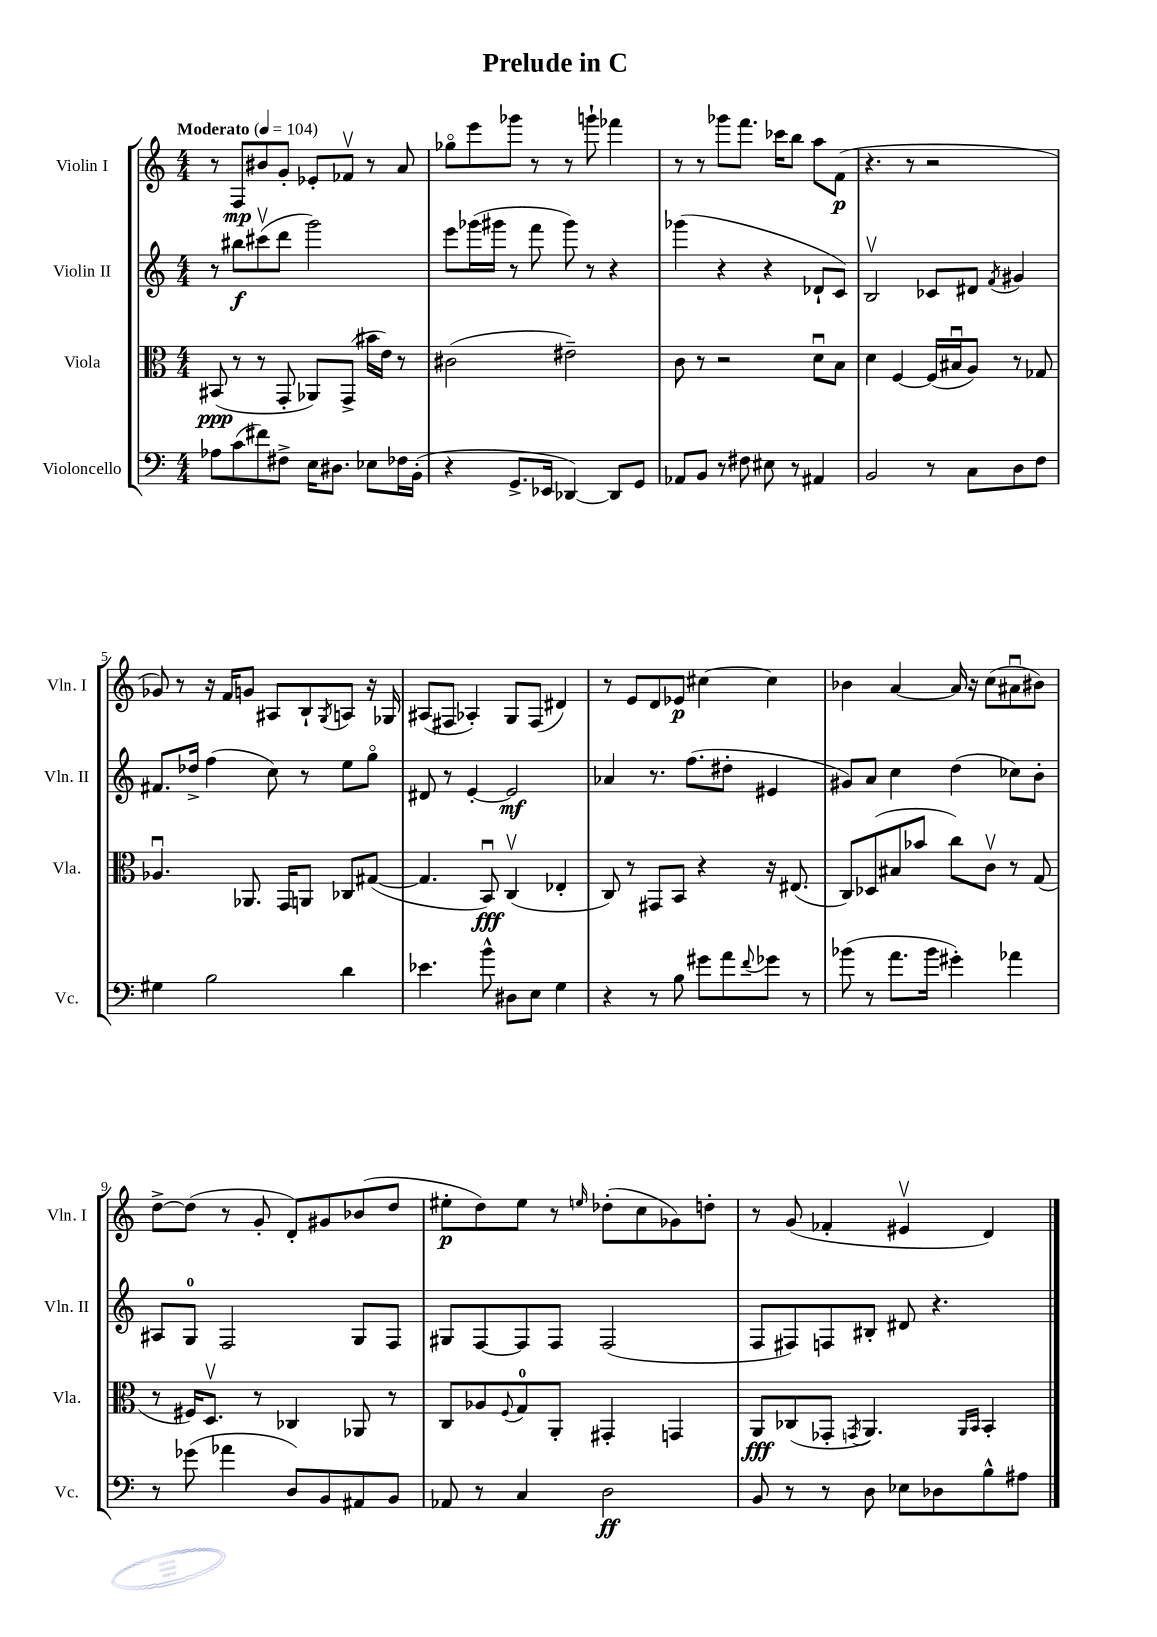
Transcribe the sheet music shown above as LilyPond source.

\header { title = "Prelude in C" }
<<
\new StaffGroup <<
\new Staff = "s0" \with { instrumentName = "Violin I" shortInstrumentName = "Vln. I" } {
    \clef treble \key c \major \numericTimeSignature \time 4/4 \tempo "Moderato" 4 = 104
    r8 f8\mp bis'8 g'8-. ees'8-. fes'8\upbow r8 a'8 |
    ges''8\flageolet e'''8 ges'''8 r8 r8 g'''8-! fes'''4 |
    r8 r8 ges'''8 f'''8. ces'''16 b''8 a''8 f'8\p( |
    r4. r8 r2 |
    ges'8) r8 r16 f'16 g'8 ais8 b8-! \acciaccatura { g8 } a8 r16 ges16 |
    ais8( fis8 aes4-.) g8 fis8( dis'4) |
    r8 e'8 d'8 ees'8\p cis''4~ cis''4 |
    bes'4 a'4~ a'16 r16 c''8( ais'8\downbow bis'8) |
    d''8~-> d''8( r8 g'8-. d'8-.) gis'8 bes'8( d''8 |
    eis''8-.\p d''8) eis''8 r8 \grace { e''16 } des''8-.( c''8 ges'8) d''8-. |
    r8 g'8( fes'4-. eis'4\upbow d'4) \bar "|." |
}
\new Staff = "s1" \with { instrumentName = "Violin II" shortInstrumentName = "Vln. II" } {
    \clef treble \key c \major \numericTimeSignature \time 4/4
    r8 bis''8\f cis'''8\upbow( d'''8 g'''2) |
    e'''8 ges'''16( gis'''16 r8 f'''8 gis'''8) r8 r4 |
    ges'''4( r4 r4 des'8-! c'8) |
    b2\upbow ces'8 dis'8 \acciaccatura { f'8 } gis'4 |
    fis'8. des''16-> f''4( c''8) r8 e''8 g''8\flageolet |
    dis'8 r8 e'4~-. e'2\mf |
    aes'4 r8. f''8.( dis''8-. eis'4 |
    gis'8) a'8 c''4 d''4( ces''8) b'8-. |
    ais8 g8-0 f2 g8 f8 |
    gis8 f8~ f8 f8 f2( |
    f8 fis8) f8 bis8-. dis'8 r4. \bar "|." |
}
\new Staff = "s2" \with { instrumentName = "Viola" shortInstrumentName = "Vla." } {
    \clef alto \key c \major \numericTimeSignature \time 4/4
    bis,8\ppp( r8 r8 g,8-. aes,8) g,8->( bis'16 e'16) r8 |
    cis'2( eis'2--) |
    c'8 r8 r2 d'8\downbow b8 |
    d'4 f4~ f16( bis16\downbow a8) r8 ges8 |
    aes4.\downbow aes,8. g,16 a,8 ces8 gis8~( |
    gis4. b,8\downbow\fff) c4\upbow( ees4-. |
    c8) r8 gis,8 b,8 r4 r16 eis8.( |
    c8) des8( bis8 bes'8 c''8) c'8\upbow r8 g8( |
    r8 fis16) d8.\upbow r8 ces4 aes,8 r8 |
    c8 aes8 \appoggiatura { f8 } g8-0 a,8-. gis,4-. g,4 |
    a,8\fff ces8( ges,8-. \acciaccatura { g,8 } a,4.) \grace { a,16 b,16 } b,4-. \bar "|." |
}
\new Staff = "s3" \with { instrumentName = "Violoncello" shortInstrumentName = "Vc." } {
    \clef bass \key c \major \numericTimeSignature \time 4/4
    aes8 c'8( fis'8) fis8-> e16 dis8. ees8 fes16 b,16-.( |
    r4 g,8.-> ees,16 des,4~) des,8 g,8 |
    aes,8 b,8 r8 fis8 eis8 r8 ais,4 |
    b,2 r8 c8 d8 f8 |
    gis4 b2 d'4 |
    ees'4. b'8-^ dis8 e8 g4 |
    r4 r8 b8 gis'8 a'8 \appoggiatura { f'8 } ges'8 r8 |
    bes'8( r8 a'8. bes'16 gis'4-.) aes'4 |
    r8 ges'8( aes'4 d8) b,8 ais,8 b,8 |
    aes,8 r8 c4 d2\ff |
    b,8 r8 r8 d8 ees8 des8 b8-^ ais8 \bar "|." |
}
>>
>>
